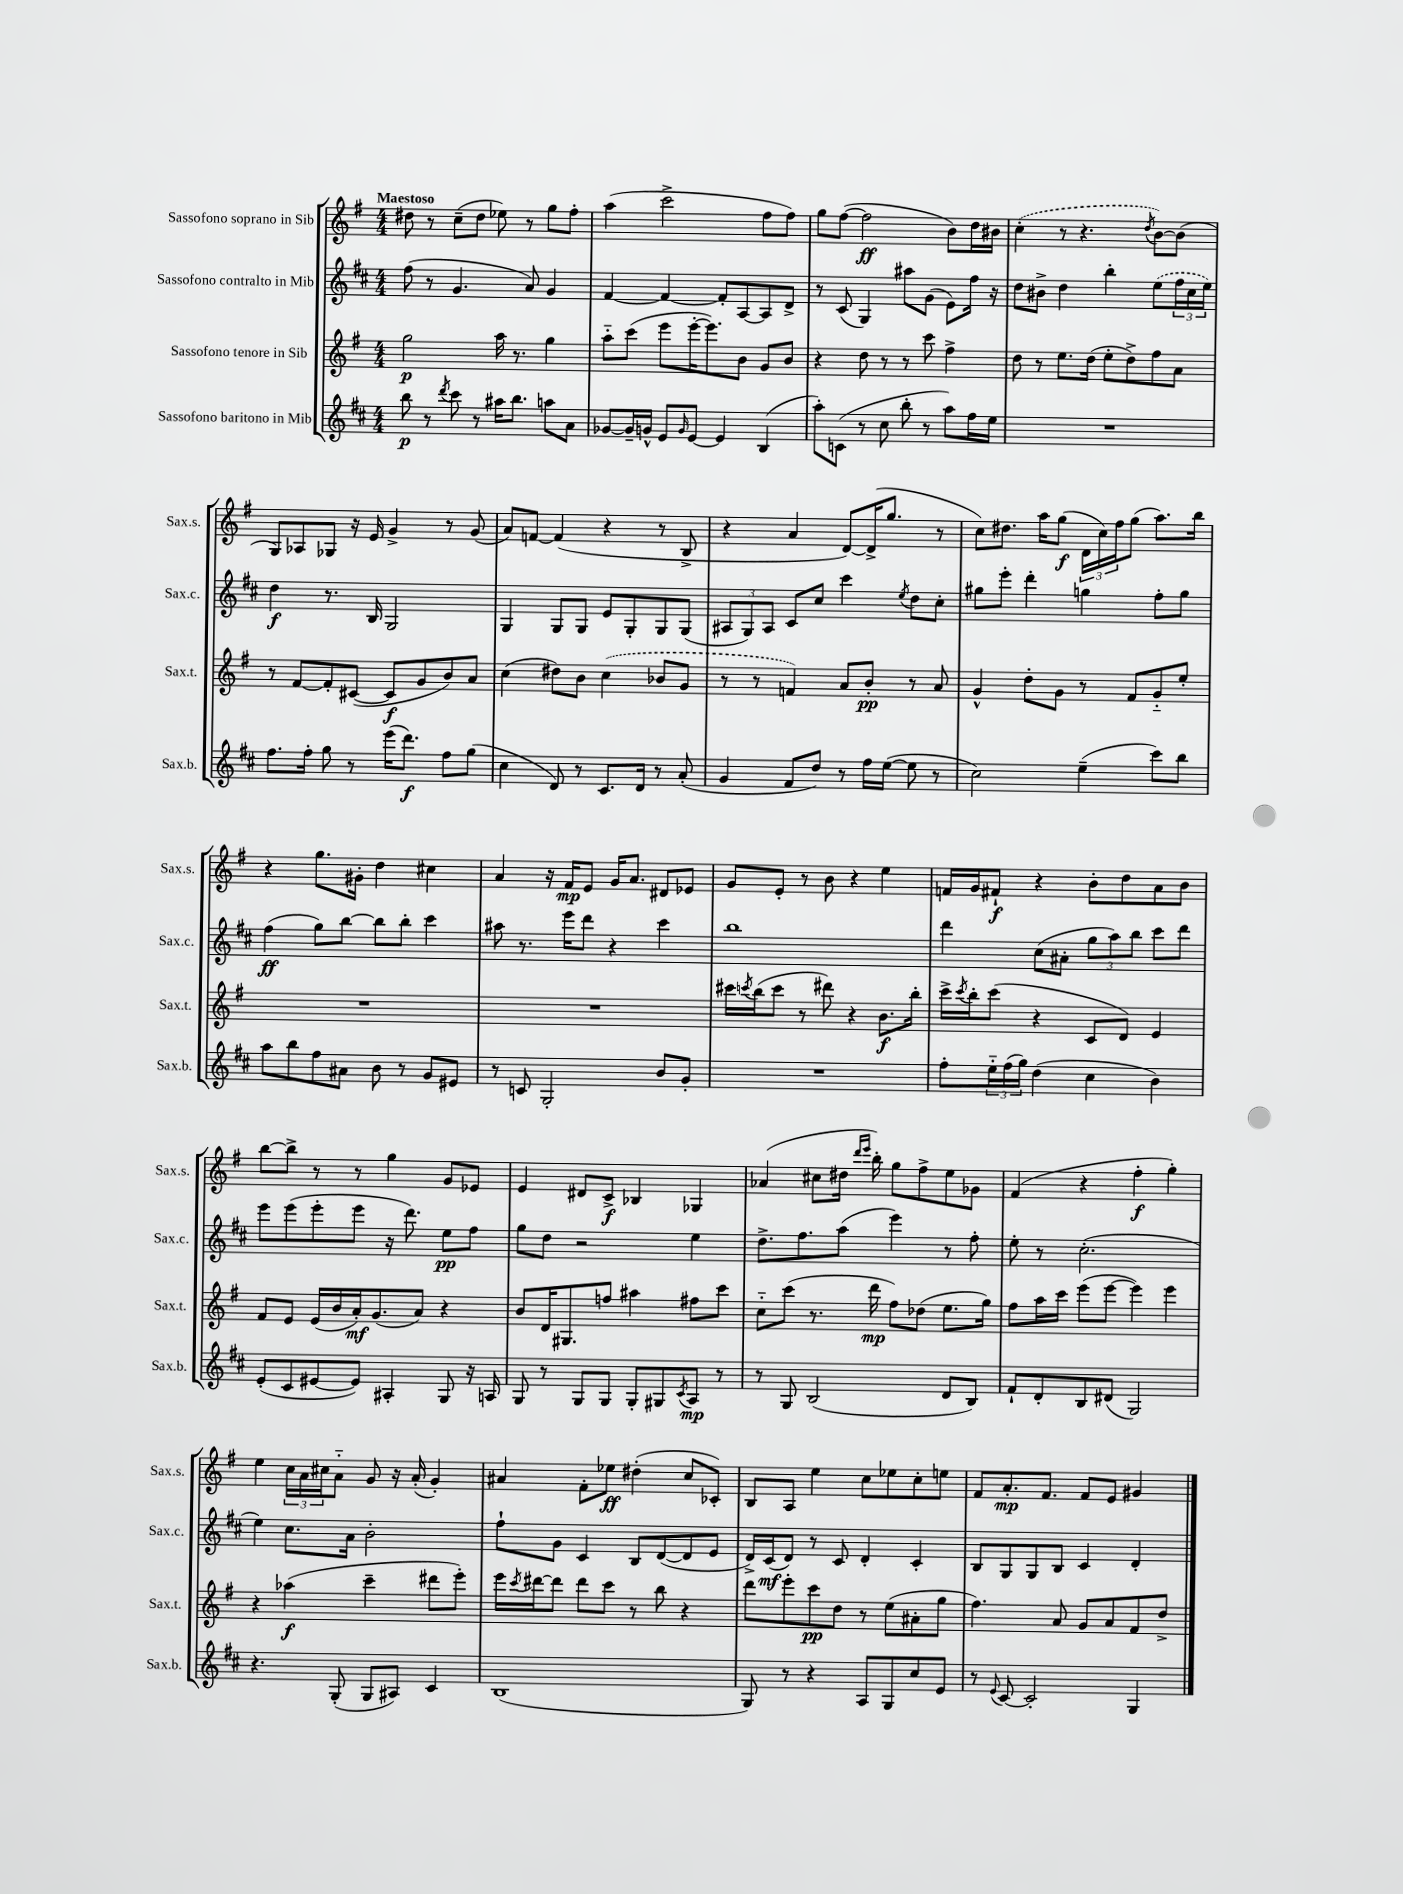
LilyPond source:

<<
\new StaffGroup <<
\new Staff = "s0" \with { instrumentName = "Sassofono soprano in Sib" shortInstrumentName = "Sax.s." } {
    \clef treble \key g \major \numericTimeSignature \time 4/4 \tempo "Maestoso"
    dis''8 r8 c''8--( dis''8 ees''8) r8 g''8 fis''8-. |
    a''4( c'''2-> fis''8 fis''8) |
    g''8 fis''8~( fis''2\ff b'8) d''16 bis'16 |
    \once \slurDashed c''4-.( r8 r4. \acciaccatura { d''8 } b'8~) b'8( |
    g8) aes8 ges8 r16 e'16 g'4-> r8 g'8( |
    a'8) f'8~ f'4( r4 r8 b8-> |
    r4 a'4 d'8~) d'16->( g''8. r8 |
    c''8) dis''8. a''16 g''8\f( \tuplet 3/2 { d'16 c''16) fis''16 } g''8( a''8.) b''16 |
    r4 g''8. gis'16-. d''4 cis''4 |
    a'4 r16 fis'16\mp e'8 g'16 a'8. dis'8 ees'8 |
    g'8 e'8-. r8 b'8 r4 e''4 |
    f'16 g'16 fis'8-!\f r4 b'8-. d''8 a'8 b'8 |
    b''8~ b''8-> r8 r8 g''4 g'8 ees'8 |
    e'4 dis'8 c'8->\f bes4 ges4 |
    aes'4( cis''8 dis''16 \grace { d'''16 e'''16 } b''16-.) g''8 fis''8-> e''8 ges'8 |
    fis'4( r4 fis''4-.\f g''4-.) |
    e''4 \tuplet 3/2 { c''16 a'16 cis''16 } a'8-_ g'8 r16 a'16-.( g'4-.) |
    ais'4 fis'8-. ees''8\ff dis''4-.( c''8 ces'8-.) |
    b8 a8 e''4 c''8 ees''8 c''8-. e''8 |
    fis'8 a'8.-.\mp fis'8. fis'8 e'8 gis'4 \bar "|." |
}
\new Staff = "s1" \with { instrumentName = "Sassofono contralto in Mib" shortInstrumentName = "Sax.c." } {
    \clef treble \key d \major \numericTimeSignature \time 4/4
    fis''8( r8 g'4. a'8) g'4 |
    fis'4~ fis'4~ fis'8-. a8~ a8 d'8-> |
    r8 cis'8( g4) ais''8 g'8( e'8) fis''16 r16 |
    d''8 bis'8-> d''4 b''4-. \once \slurDashed e''8( \tuplet 3/2 { fis''16 cis''16 e''16) } |
    d''4\f r8. b16 g2 |
    g4 g8 g8 e'8 g8-. g8 g8( |
    \tuplet 3/2 { ais8 g8) ais8 } cis'8 cis''8 cis'''4 \acciaccatura { e''8 } d''8 cis''8-. |
    gis''8 e'''8-. d'''4-. g''4 fis''8-. g''8 |
    fis''4\ff( g''8) b''8~ b''8 b''8-. cis'''4 |
    ais''8 r8. e'''16 d'''8 r4 cis'''4 |
    b''1 |
    d'''4 cis''8( ais'8-. \tuplet 3/2 { g''8 a''8) b''8 } cis'''8 d'''8 |
    e'''8 e'''8( e'''8-. e'''8 r16 d'''8.) e''8\pp fis''8 |
    g''8 d''8 r2 e''4 |
    d''8.-> fis''8. a''8( e'''4) r8 fis''8-. |
    e''8-. r8 cis''2.-.( |
    e''4) cis''8. a'16 b'2-. |
    fis''8-! g'8 cis'4 b8 d'8~( d'8 e'8 |
    d'16->) cis'16\mf( d'8) r8 cis'8 d'4-. cis'4-. |
    b8 g8 g8 b8 cis'4 d'4-. \bar "|." |
}
\new Staff = "s2" \with { instrumentName = "Sassofono tenore in Sib" shortInstrumentName = "Sax.t." } {
    \clef treble \key g \major \numericTimeSignature \time 4/4
    g''2\p a''16 r8. g''4 |
    a''8-_ c'''8( e'''8 e'''16~-. e'''8.) b'8 g'8 b'8 |
    r4 d''8 r8 r8 c'''8 fis''4-> |
    d''8 r8 e''8. d''16( e''8-. d''8->) fis''8 a'8 |
    r8 fis'8~ fis'8-. cis'8~( cis'8\f g'8 b'8) a'8 |
    c''4( dis''8) b'8 \once \slurDashed c''4( bes'8 g'8 |
    r8 r8 f'4) a'8 b'8-.\pp r8 a'8 |
    g'4-^ d''8-. g'8 r8 fis'8 g'8-_ e''8-. |
    R1 |
    R1 |
    cis'''16 \acciaccatura { c'''8 } b''16( c'''8 r8 dis'''8) r4 b'8.\f b''16-. |
    c'''16-> \acciaccatura { c'''8 } b''16-. c'''8( r4 c'8 d'8) e'4 |
    fis'8 e'8 e'16( b'16 a'16-.\mf) g'8.( a'8) r4 |
    b'8 d'16 gis8. f''8 ais''4 fis''8 c'''8 |
    c''8-_ c'''8( r8. d'''16\mp fis''8) des''8( e''8. g''16) |
    fis''8 a''16 c'''16 e'''8( e'''8~ e'''4) e'''4 |
    r4 aes''4\f( c'''4-- dis'''8 e'''8-.) |
    e'''16 \acciaccatura { c'''8 } dis'''16~ dis'''8 dis'''8 c'''8 r8 b''8 r4 |
    d'''8 e'''8-. c'''8\pp d''8 r8 e''8( ais'8-. g''8 |
    fis''4.) a'8 g'8 a'8 fis'8 d''8-> \bar "|." |
}
\new Staff = "s3" \with { instrumentName = "Sassofono baritono in Mib" shortInstrumentName = "Sax.b." } {
    \clef treble \key d \major \numericTimeSignature \time 4/4
    b''8\p r8 \acciaccatura { d'''8 } cis'''8 r8 ais''16 b''8. a''8 a'8 |
    ges'8~ ges'16-- g'16-^ e'8 \grace { g'16 } e'8~ e'4 b4( |
    a''8-.) c'8( r8 cis''8 b''8-. r8 a''8) fis''16 e''16 |
    R1 |
    fis''8. fis''16-. g''8 r8 e'''16( d'''8.\f) fis''8 g''8( |
    cis''4 d'8) r8 cis'8. d'16 r8 a'8-.( |
    g'4 fis'8 d''8) r8 fis''16 e''16~( e''8 r8 |
    cis''2) e''4--( cis'''8) b''8 |
    a''8 b''8 fis''8 ais'8 b'8 r8 g'8 eis'8 |
    r8 c'8 g2-. b'8 g'8-. |
    R1 |
    fis''8-. \tuplet 3/2 { e''16-_ fis''16( g''16) } d''4( cis''4 b'4) |
    e'8-.( cis'8 eis'8~ eis'8) ais4-. g8 r16 a16 |
    g8 r8 g8 g8 g8-. gis8 \acciaccatura { cis'8 } a8\mp r8 |
    r8 g8 b2( d'8 b8) |
    fis'8-! d'8-. b8 dis'8( g2) |
    r4. g8-.( g8 ais8) cis'4 |
    b1( |
    g8) r8 r4 a8 g8 cis''8 e'8 |
    r8 \appoggiatura { e'8 } cis'8~ cis'2-. g4 \bar "|." |
}
>>
>>
\layout { \context { \Score \remove "Bar_number_engraver" } }
